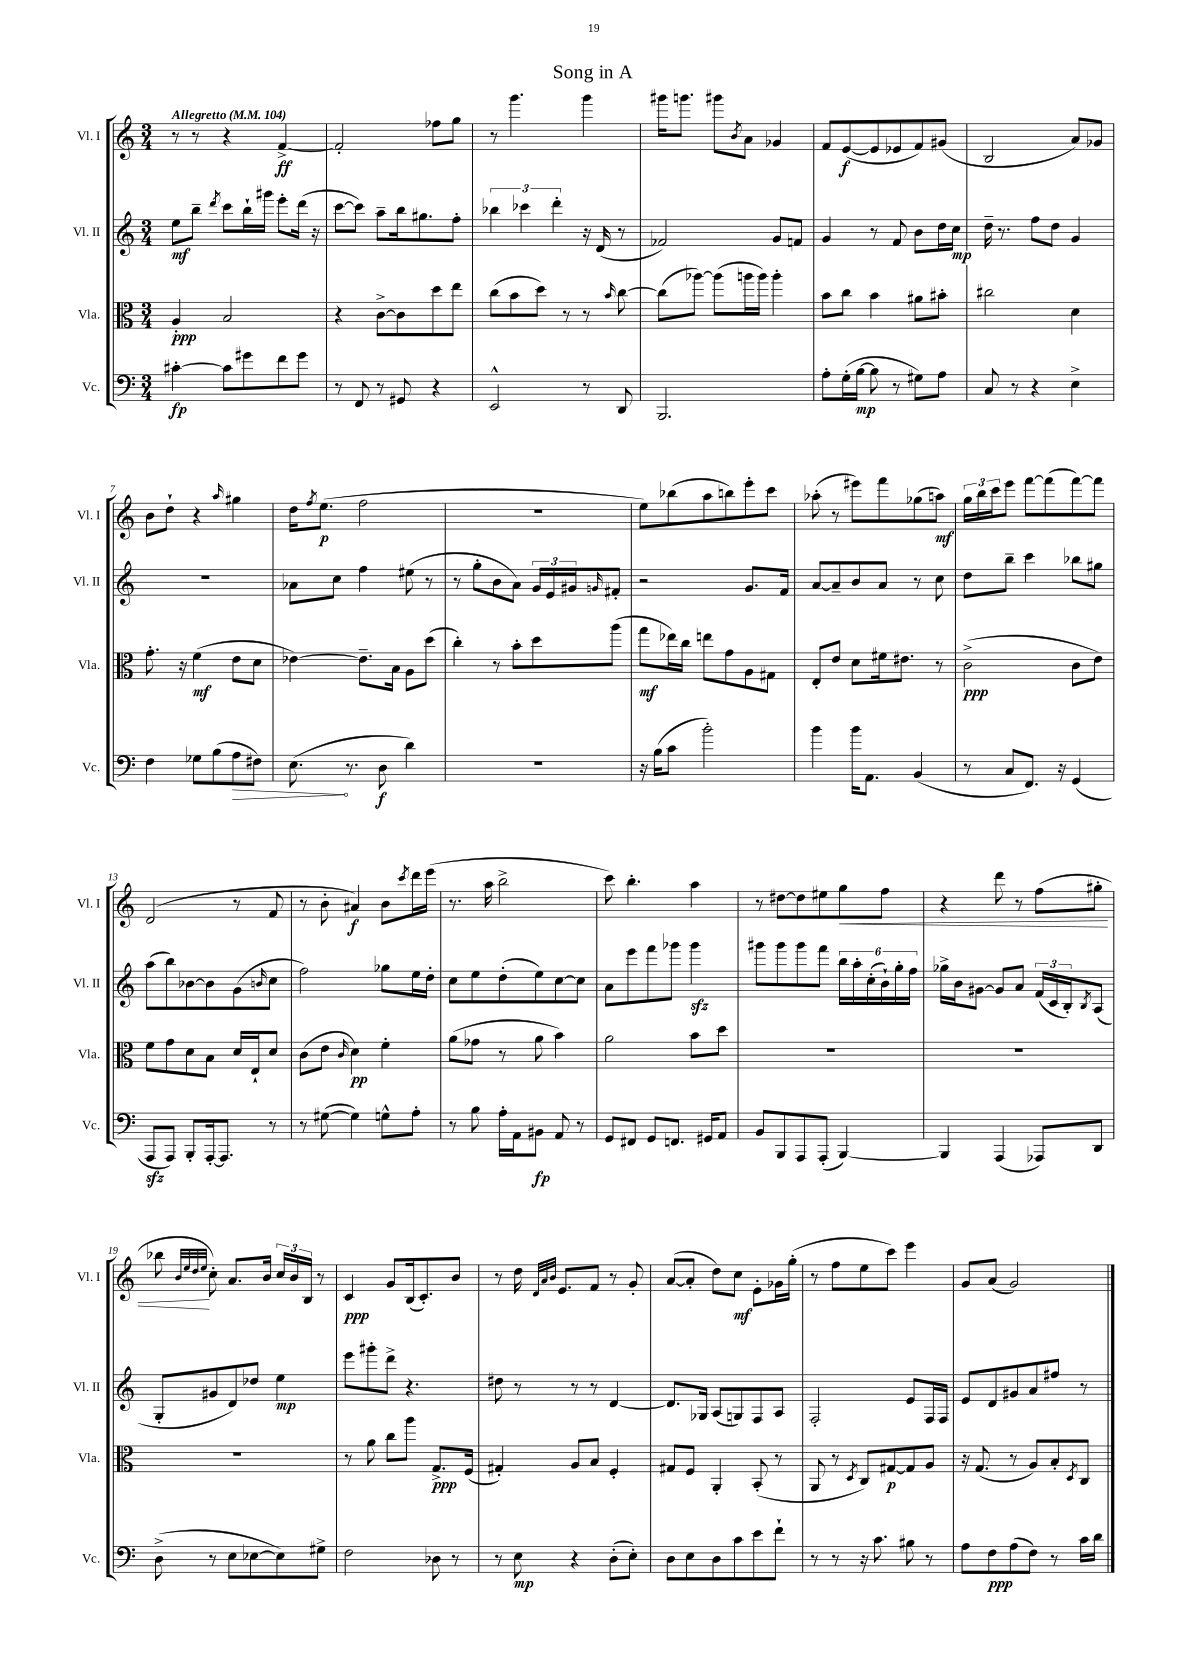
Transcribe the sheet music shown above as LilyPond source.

\header { title = "Song in A" }
<<
\new StaffGroup <<
\new Staff = "s0" \with { instrumentName = "Vl. I" shortInstrumentName = "Vl. I" } {
    \clef treble \key c \major \numericTimeSignature \time 3/4 \tempo "Allegretto" 4 = 104
    r8 r8 r4 f'4~->\ff |
    f'2-. fes''8 g''8 |
    r8 g'''4. g'''4 |
    gis'''16 g'''8. gis'''8 \acciaccatura { b'8 } a'8 ges'4 |
    f'8 e'8~\f( e'8 ees'8 f'8) gis'8( |
    b2 a'8) ges'8 |
    b'8 d''8-! r4 \grace { a''16 } gis''4 |
    d''16 \acciaccatura { f''8 } e''8.\p( f''2 |
    R2. |
    e''8) bes''8( a''8 b''8) e'''8-. c'''8 |
    aes''8-.( r8 eis'''8) f'''8 ges''8( a''8\mf) |
    \tuplet 3/2 { g''16 b''16 c'''16 } e'''8 f'''8~ f'''8( f'''8~) f'''8 |
    d'2( r8 f'8 |
    r8 b'8-. ais'4\f) b'8 \acciaccatura { c'''8 } d'''16 e'''16( |
    r8. a''16 b''2-> |
    c'''8) b''4.-. a''4 |
    r8 dis''8~ dis''8 eis''8 g''8\< f''8 |
    r4 d'''8 r8 f''8( gis''8-. |
    bes''8\! \grace { b'32 e''32 d''32 e''32 } c''8-.) a'8. b'16 \tuplet 3/2 { c''16 b'16 b16 } r8 |
    c'4\ppp g'8 b16( c'8.-.) b'8 |
    r8 d''16 \grace { d'32 a'32 b'32 } e'8. f'8 r8 g'8-. |
    a'8~( a'8-. d''8) c''8\mf e'8-. ges'16 g''16-.( |
    r8 f''8 e''8 c'''8) e'''4 |
    g'8 a'8( g'2) \bar "|." |
}
\new Staff = "s1" \with { instrumentName = "Vl. II" shortInstrumentName = "Vl. II" } {
    \clef treble \key c \major \numericTimeSignature \time 3/4
    e''8\mf b''8-- \acciaccatura { d'''8 } c'''8 b''16-! gis'''16 e'''8-. d'''16( r16 |
    c'''8~ c'''8) a''8-- b''16 gis''8. f''8-. |
    \tuplet 3/2 { bes''4 ces'''4 d'''4-. } r16 d'16( r8 |
    fes'2) g'8 f'8 |
    g'4 r8 f'8 b'8 d''16 c''16\mp |
    d''16-- r8. f''8 d''8 g'4 |
    R2. |
    aes'8 c''8 f''4 eis''8( r8 |
    r8 g''8-. b'8 a'8) \tuplet 3/2 { g'16 e'16 gis'16 } \grace { g'16 } fis'8-. |
    r2 g'8. f'16 |
    a'8~ a'8-- b'8 a'8 r8 c''8 |
    d''8 b''8-- c'''4 bes''8 gis''8 |
    a''8( b''8) bes'8~ bes'8 g'8( \grace { b'16 } c''8 |
    f''2) ges''8 e''16 d''16-. |
    c''8 e''8 d''8-.( e''8) c''8~ c''8 |
    a'8 e'''8 f'''8 ges'''8 ges'''4\sfz |
    gis'''8 gis'''8 gis'''8 f'''8 \tuplet 6/4 { b''16 a''16-. c''16-.( b'16-!) g''16-. f''16 } |
    ges''16-> b'16 gis'8~ gis'8 a'8 \tuplet 3/2 { f'16( c'16 b16-.) } \acciaccatura { b8 } a8( |
    g8-. gis'8 d'8) des''8 e''4\mp |
    e'''8 gis'''8-. d'''8-> r4. |
    dis''8 r8 r8 r8 d'4~ |
    d'8. ges16 a8( g8) f8 a8 |
    f2-. e'8 f16 f16 |
    e'8 d'8 gis'8 a'8 fis''8 r8 \bar "|." |
}
\new Staff = "s2" \with { instrumentName = "Vla." shortInstrumentName = "Vla." } {
    \clef alto \key c \major \numericTimeSignature \time 3/4
    a4-.\ppp b2 |
    r4 c'8~-> c'8 d''8 e''8 |
    c''8( b'8 d''8) r8 r8 \grace { b'16 } c''8~ |
    c''8( aes''8~) aes''8( a''16 a''16) a''4-. |
    b'8 c''8 b'4 ais'8 bis'8-. |
    cis''2 d'4 |
    g'8.-. r16 f'4\mf( e'8 d'8 |
    ees'4~) ees'8.-- b16 a8 d''8( |
    c''4-.) r8 b'8-. d''8 a''8( |
    g''8\mf ees''16) c''16 e''8 g'8 a8 gis8 |
    e8-. e'8 d'8 fis'16 eis'8. r8 |
    c'2->\ppp( c'8 e'8) |
    f'8 g'8 d'8 b8 d'16 e16-! d'8 |
    c'8( e'8 \grace { c'16 } d'4\pp) f'4-. |
    a'8( ges'8 r8 a'8 b'4) |
    a'2 b'8 d''8 |
    R2. |
    R2. |
    R2. |
    r8 a'8 c''8 a''8 g8.->\ppp f16( |
    gis4-.) a8 b8 f4-. |
    gis8 f8 a,4-. b,8-.( r8 |
    a,8 r8 \acciaccatura { d8 } c8) gis8~\p gis8 a8 |
    r16 g8.( r8 a8) b8-. \acciaccatura { d8 } c8 \bar "|." |
}
\new Staff = "s3" \with { instrumentName = "Vc." shortInstrumentName = "Vc." } {
    \clef bass \key c \major \numericTimeSignature \time 3/4
    cis'4~-.\fp cis'8 gis'8 f'8 gis'8 |
    r8 f,8 r8 gis,8 r4 |
    e,2-^ r8 d,8 |
    b,,2. |
    a8-. g16-.( b16~\mp b8 r8 gis8) a8 |
    c8 r8 r4 e4-> |
    f4 ges8 b8( \once \override Hairpin.circled-tip = ##t a8\> fis8) |
    e8.\!( r8. d8\f d'4) |
    R2. |
    r16 b16( c'8 b'2-.) |
    b'4 b'16 a,8. b,4( |
    r8 c8 f,8.) r16 g,4( |
    a,,8\sfz a,,8) b,,8-. a,,16~-. a,,8. r8 |
    r8 gis8~( gis4) g8-^ a8-. |
    r8 b8 a16-. a,16 bis,8\fp a,8 r8 |
    g,8 fis,8 g,8 f,8. gis,16 a,8 |
    b,8 b,,8 a,,8 a,,8-.( b,,4~) |
    b,,4 a,,4( aes,,8) d,8 |
    d8->( r8 e8 ees8~ ees8) gis8-> |
    f2 des8 r8 |
    r8 e8\mp r4 d8-.( e8-.) |
    d8 e8 d8 c'8 e'8 f'8-! |
    r8 r8 r16 c'8. bis8 r8 |
    a8 f8\ppp a8( f8) r8 c'16 d'16 \bar "|." |
}
>>
>>
